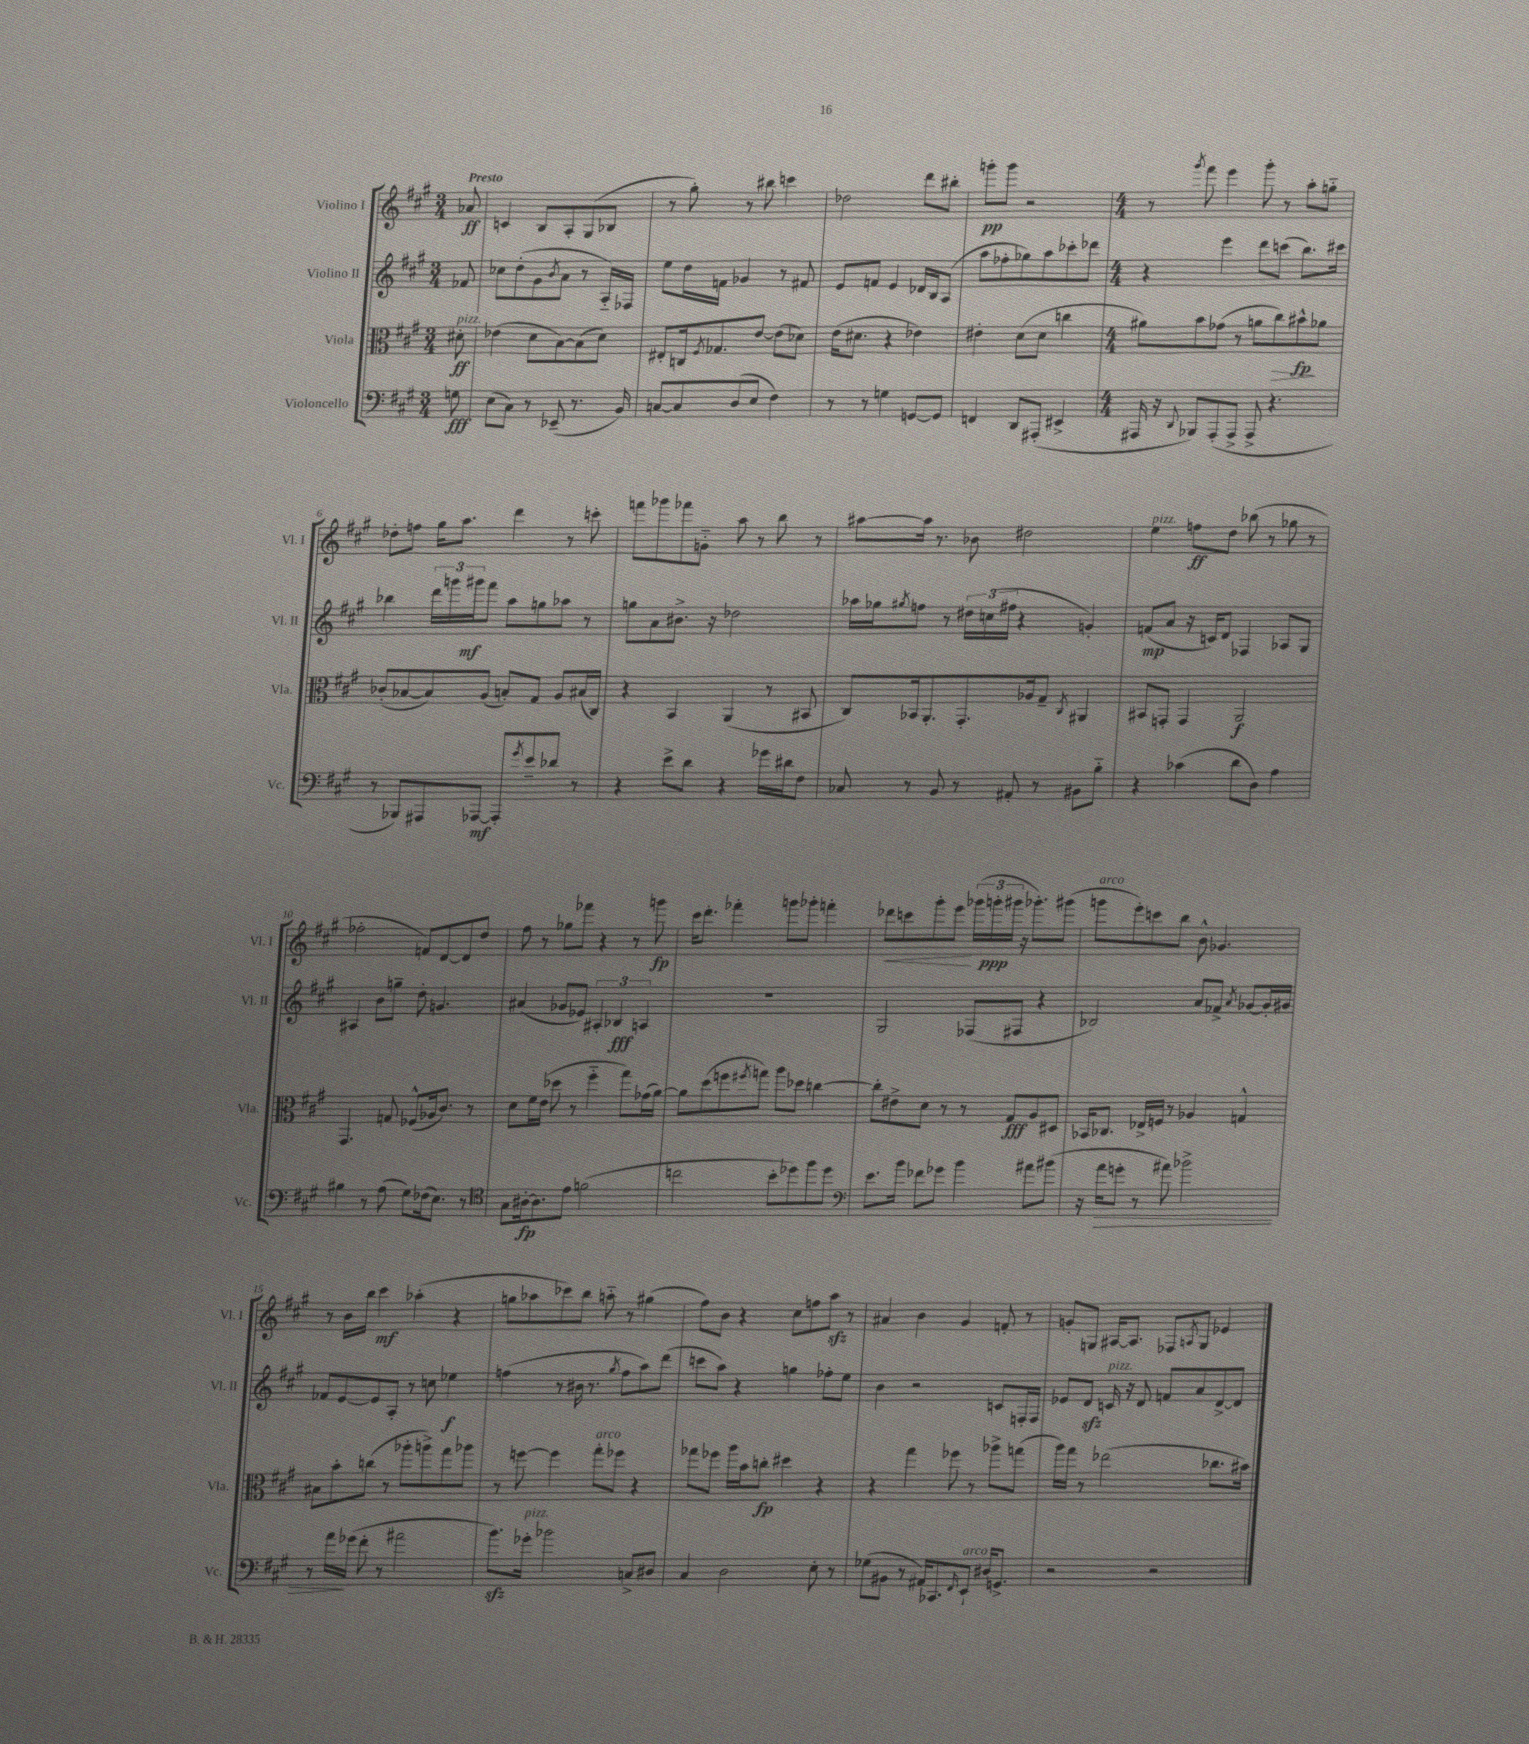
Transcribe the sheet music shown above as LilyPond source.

<<
\new StaffGroup <<
\new Staff = "s0" \with { instrumentName = "Violino I" shortInstrumentName = "Vl. I" } {
    \clef treble \key a \major \numericTimeSignature \time 3/4 \partial 8 \tempo "Presto"
    aes'8\ff |
    c'4 b8 a8-. gis8( bes8 |
    r8 gis''8-.) r8 bis''8 c'''4 |
    des''2 d'''8 bis''8-. |
    g'''8-.\pp g'''8 r2 |
    \numericTimeSignature \time 4/4 r8 \acciaccatura { gis'''8 } fis'''8 e'''4 gis'''8-. r8 a''8-. g''8-_ |
    des''8-. f''8 gis''16 a''8. d'''4 r8 c'''8-. |
    f'''8 ges'''8 fes'''8 g'8-_ a''8 r8 b''8 r8 |
    ais''8~ ais''16 r8. bes'8 dis''2 |
    e''4^\markup { \italic "pizz." } f''8\ff d''8 bes''8( r8 ges''8 r8 |
    fes''2-. f'8) d'8~ d'8 d''8 |
    fis''8 r8 ges''8 fes'''8 r4 r8 g'''8\fp |
    cis'''16 d'''8.-. fes'''4-. g'''8 ges'''8-. f'''4-. |
    des'''8\< c'''8 gis'''8-. e'''8\! \tuplet 3/2 { ges'''16( g'''16-.\ppp gis'''16 } r16 ges'''8.-.) gis'''8( |
    g'''8^\markup { \italic "arco" } e'''8-.) c'''8 b''8 b'8-^ ges'4. |
    r8 b'16 b''16 cis'''4\mf aes''4-.( r4 |
    g''8 aes''8 ces'''8) b''8 a''8-_ r8 gis''4( |
    fis''8) b'8 r4 cis''8 f''8 a''8\sfz r8 |
    ais'4 b'4 gis'4 f'8-. r8 |
    g'8-. g8 ais16~ ais8. fes8 \acciaccatura { a8 } g8 ees'4 \bar "|." |
}
\new Staff = "s1" \with { instrumentName = "Violino II" shortInstrumentName = "Vl. II" } {
    \clef treble \key a \major \numericTimeSignature \time 3/4 \partial 8
    fes'8 |
    ces''8 d''8-.( gis'8 \acciaccatura { b'8 } a'8 r8 a16-_) fes16 |
    e''8 d''16 f'16 ges'4 r8 fis'8 |
    e'8 f'8 e'4 des'16 b16 a8( |
    a''8 fes''8-. ges''8) a''8 ces'''8-. des'''8 |
    \numericTimeSignature \time 4/4 r4 e'''4 d'''8 c'''8( b''8.) cis'''16 |
    bes''4 \tuplet 3/2 { d'''16 g'''16 gis'''16\mf } fis'''8 a''8 g''8 aes''8 r8 |
    g''8 a'8 bis'8.-> r16 des''2 |
    aes''16 ges''16 \acciaccatura { gis''8 } f''8 r8 \tuplet 3/2 { dis''16 c''16( fis''16 } r4 g'4-.) |
    f'8\mp( a'8 r16 c'16) d'8 fes4 aes8 gis8 |
    ais4 b'8 g''8-- d''8-. g'4. |
    ais'4( ges'8 ees'8) \tuplet 3/2 { ais4-. bes4\fff a4 } |
    R1 |
    gis2 fes8( fis8 r4 |
    bes2) a'8 fes'8-> \acciaccatura { a'8 } ges'8~ ges'16-. gis'16 |
    fes'8 e'8~ e'8 a8-. r8 c''8 ees''4\f |
    f''4( r8 bis'16 r8. \acciaccatura { gis''8 } f''8 a''8) d'''8( |
    c'''8 a''8) r4 g''4 fes''8-. e''8 |
    b'4 r2 c'8 f16-. f16 |
    ees'8 d'8\sfz c'16^\markup { \italic "pizz." } r16 d'8 f'8 a'8 d'8~-> d'8 \bar "|." |
}
\new Staff = "s2" \with { instrumentName = "Viola" shortInstrumentName = "Vla." } {
    \clef alto \key a \major \numericTimeSignature \time 3/4 \partial 8
    dis'8-.\ff^\markup { \italic "pizz." } |
    ees'4( d'8 b8~) b8( d'8) |
    eis8-. c16 \acciaccatura { fis8 } ges8. e'8~ e'8( des'8) |
    e'16( dis'8. r4 ees'4) |
    eis'4-. d'8( d'8 c''4 |
    \numericTimeSignature \time 4/4 ais'8) b'8 ges'8( r8 a'8 cis''8\>) bis'8-^\fp\! aes'8 |
    ces'8-.( bes8~ bes8) a8( b8-.) gis8 a8 bis16( cis16) |
    r4 b,4 a,4( r8 bis,8 |
    cis8) bes,16 a,8.-. gis,8.-. aes16 gis8-- \acciaccatura { cis8 } ais,4 |
    bis,8 g,8-. g,4 a,2\f |
    gis,4. g8 fes8-^( aes16 cis'8.) r8 |
    d'8 fis'16 e'16( des''8 r8 fis''4-_ gis''8) ges'16( a'16~) |
    a'8 d''8( f''8 \acciaccatura { fis''8 } g''8) a''8 des''8 c''4~ |
    c''8-. eis'8-> d'8 r8 r8 gis8\fff a8 dis8 |
    bes,16 ces8. ees16-> f16 r8 aes4 g4-^ |
    bis8 b'8-. c''8( r8 aes''8-. a''8->) gis''8 aes''8 |
    r8 f''8~ f''4 gis''8-.^\markup { \italic "arco" } fes''8 r4 |
    ges''8 fes''8 a''16 b'16 c''8-.\fp dis''4 r4 |
    r4 gis''4 fes''8 r8 aes''8-> g''8( |
    a''16) gis''16 r8 ees''2( ces''8. bis'16) \bar "|." |
}
\new Staff = "s3" \with { instrumentName = "Violoncello" shortInstrumentName = "Vc." } {
    \clef bass \key a \major \numericTimeSignature \time 3/4 \partial 8
    g8\fff |
    e8( cis8) r8 ees,8--( r8. b,16) |
    c8~ c8 d8( e8 fis4) |
    r8 r8 g4 g,8~ g,8 |
    f,4 d,8 ais,,8-.( eis,4-> |
    \numericTimeSignature \time 4/4 ais,,16 r16 \appoggiatura { d,8 } bes,,8) ais,,8-.( ais,,8-> ais,,8-> r4. |
    r8 bes,,8) ais,,8 aes,,8~\mf aes,,8-. \acciaccatura { gis'8 } e'8-- des'8 r8 |
    r4 e'8-> d'8 r4 ges'16 dis'16 fis8 |
    ces8 r8 b,8 r8 ais,8-. r8 bis,8 b8-_ |
    r4 ces'4( d'8 d8) a4 |
    bis4 r8 a8( gis8) fes16( e8.) r8 |
    \clef tenor gis8 ais16~-.\fp ais8. e'8 f'2( |
    c''2 b'8-. des''8) fis''8 des''8 |
    \clef bass e'8. b'16 fes'8 ges'8 b'4 ais'8 bis'8( |
    r16 a'16\> g'8-. r8 ais'8) bes'2-> |
    r8 a'16\! ges'16( fis'8-. r8 ais'2 |
    b'8.\sfz) ges'16-.^\markup { \italic "pizz." } bes'2 c8-> dis8 |
    cis4 d2 e8-. r8 |
    ges8( bis,8 r8 ais,16) ces,8. \grace { fis,16 } e,8-!^\markup { \italic "arco" } dis16 g,8.-> |
    r2 r2 \bar "|." |
}
>>
>>
